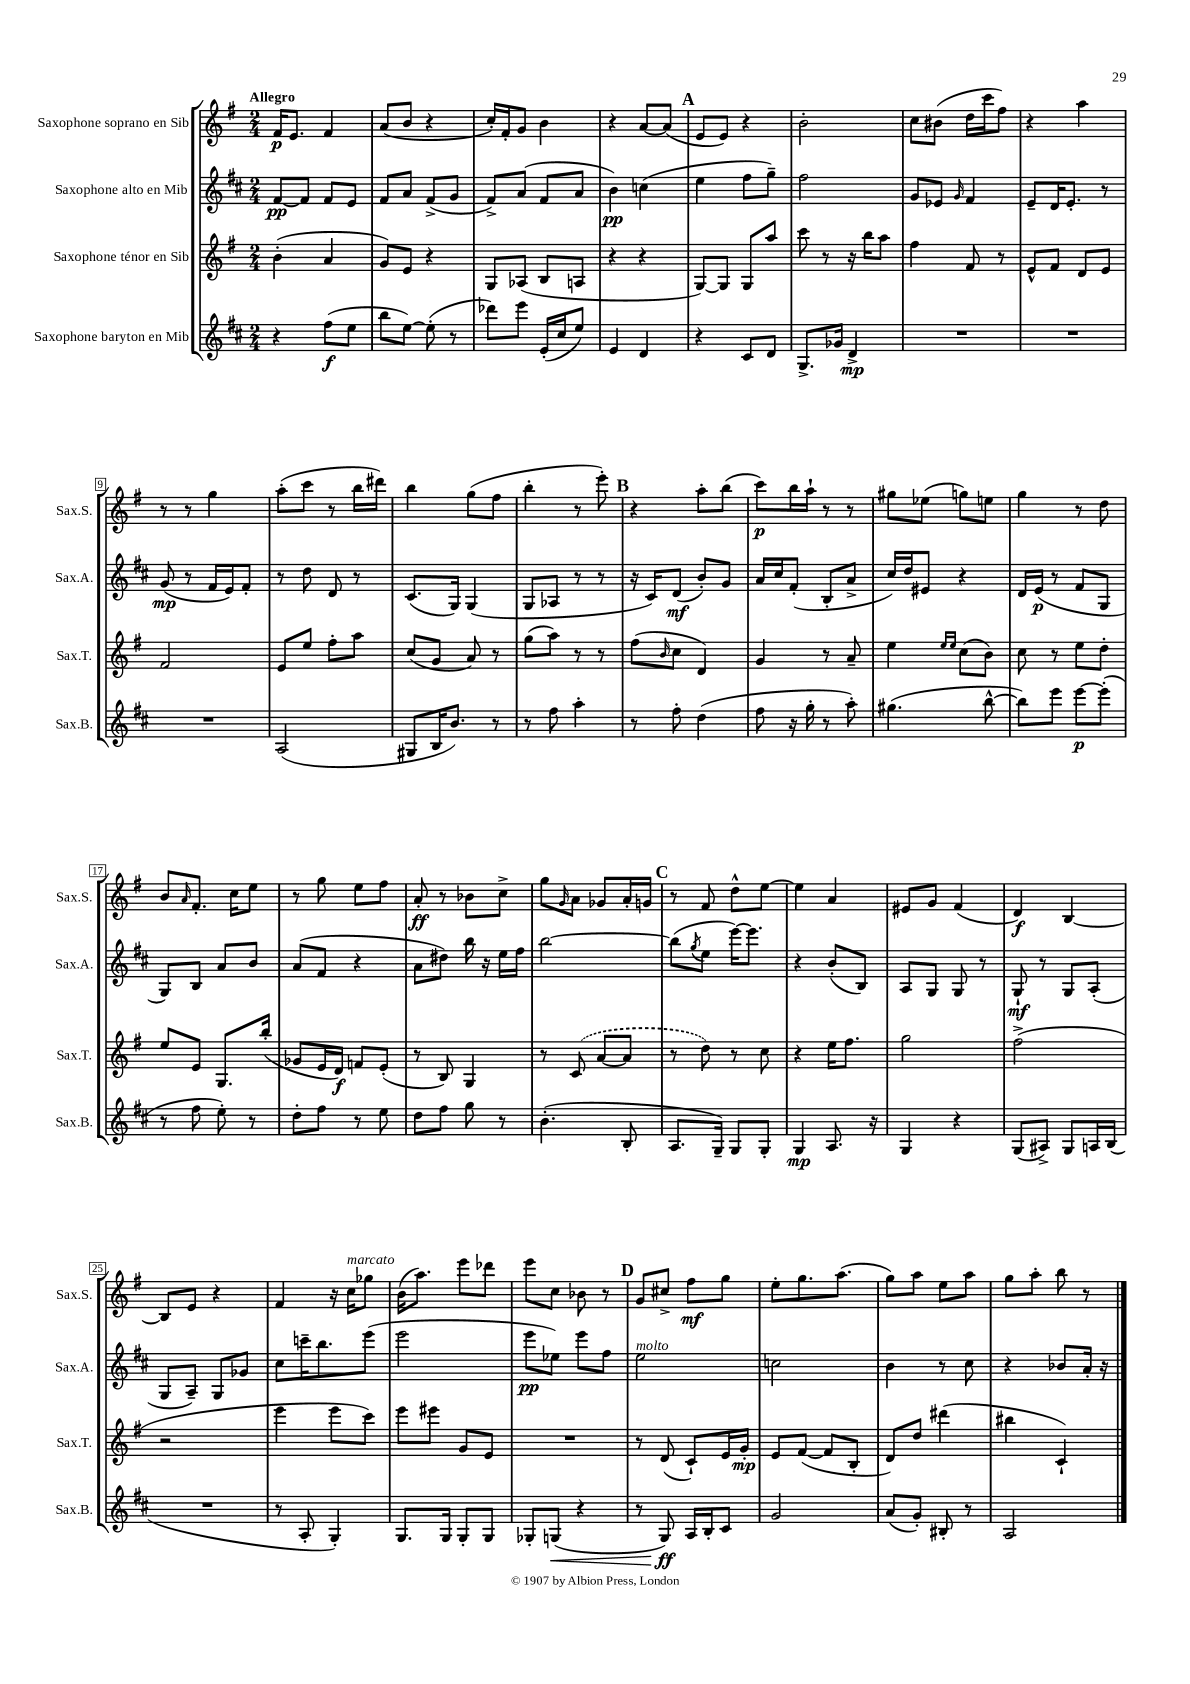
<<
\new StaffGroup <<
\new Staff = "s0" \with { instrumentName = "Saxophone soprano en Sib" shortInstrumentName = "Sax.S." } {
    \clef treble \key g \major \numericTimeSignature \time 2/4 \tempo "Allegro"
    fis'16\p e'8. fis'4 |
    a'8( b'8 r4 |
    c''16-.) fis'16-. g'8 b'4 |
    r4 a'8~ a'8( |
    \mark \markup { \bold "A" } e'8 e'8) r4 |
    b'2-. |
    c''8 bis'8( d''16 c'''16 fis''8) |
    r4 a''4 |
    r8 r8 g''4 |
    a''8-.( c'''8 r8 b''16 dis'''16) |
    b''4 g''8( fis''8 |
    b''4-. r8 e'''8-.) |
    \mark \markup { \bold "B" } r4 a''8-. b''8( |
    c'''8\p) b''16 a''16-! r8 r8 |
    gis''8 ees''8( g''8) e''8 |
    g''4 r8 d''8 |
    b'8 \grace { a'16 } fis'8.-. c''16 e''8 |
    r8 g''8 e''8 fis''8 |
    a'8-.\ff r8 bes'8 c''8-> |
    g''8 \grace { g'16 } a'8 ges'8 a'16-. g'16 |
    \mark \markup { \bold "C" } r8 fis'8 d''8-^ e''8~ |
    e''4 a'4 |
    eis'8 g'8 fis'4( |
    d'4\f) b4~ |
    b8 e'8 r4 |
    fis'4 r16 c''16^\markup { \italic "marcato" } ges''8 |
    b'16( a''8.) e'''8 des'''8 |
    e'''8 c''8 bes'8 r8 |
    \mark \markup { \bold "D" } g'8 cis''8-> fis''8\mf g''8 |
    e''8-. g''8. a''8.( |
    g''8) a''8 e''8 a''8 |
    g''8 a''8-. b''8 r8 \bar "|." |
}
\new Staff = "s1" \with { instrumentName = "Saxophone alto en Mib" shortInstrumentName = "Sax.A." } {
    \clef treble \key d \major \numericTimeSignature \time 2/4
    fis'8~\pp fis'8 fis'8 e'8 |
    fis'8 a'8 fis'8->( g'8 |
    fis'8->) a'8( fis'8 a'8 |
    b'4\pp) c''4( |
    \mark \markup { \bold "A" } e''4 fis''8 g''8--) |
    fis''2 |
    g'8 ees'8 \grace { g'16 } fis'4 |
    e'8-- d'16 e'8.-. r8 |
    g'8\mp( r8 fis'16 e'16) fis'8-. |
    r8 d''8 d'8 r8 |
    cis'8.( g16) g4( |
    g8 aes8 r8 r8 |
    \mark \markup { \bold "B" } r16 cis'16) d'8\mf( b'8-.) g'8 |
    a'16 cis''16 fis'8-.( b8-. a'8-> |
    cis''16) d''16 eis'8 r4 |
    d'16 e'16\p( r8 fis'8 g8 |
    g8) b8 a'8 b'8 |
    a'8( fis'8 r4 |
    a'8 dis''8) b''16 r16 e''16 fis''16 |
    b''2~ |
    \mark \markup { \bold "C" } b''8( \acciaccatura { g''8 } e''8 e'''16~) e'''8. |
    r4 b'8-.( b8) |
    a8 g8 g8 r8 |
    g8-!\mf r8 g8 a8-.( |
    g8 a8--) g8 ges'8 |
    cis''8 c'''16-- b''8. e'''8( |
    e'''2 |
    e'''8\pp ees''8) e'''8 fis''8 |
    \mark \markup { \bold "D" } e''2^\markup { \italic "molto" } |
    c''2 |
    b'4 r8 cis''8 |
    r4 bes'8 a'16-. r16 \bar "|." |
}
\new Staff = "s2" \with { instrumentName = "Saxophone ténor en Sib" shortInstrumentName = "Sax.T." } {
    \clef treble \key g \major \numericTimeSignature \time 2/4
    b'4-.( a'4 |
    g'8) e'8 r4 |
    g8 aes8( b8 a8 |
    r4 r4 |
    \mark \markup { \bold "A" } g8~) g8 g8 a''8 |
    c'''8 r8 r16 b''16 a''8 |
    fis''4 fis'8 r8 |
    e'8-^ fis'8 d'8 e'8 |
    fis'2 |
    e'8 e''8 fis''8-. a''8 |
    c''8( g'8 a'8) r8 |
    g''8( a''8) r8 r8 |
    \mark \markup { \bold "B" } fis''8( \grace { b'16 } c''8 d'4) |
    g'4 r8 a'8-- |
    e''4 \grace { e''16 e''16 } c''8( b'8) |
    c''8 r8 e''8 d''8-. |
    e''8 e'8 g8. b''16-.( |
    ges'8 e'16 d'16\f) f'8 e'8-.( |
    r8 b8) g4 |
    r8 \once \slurDashed c'8( a'8~ a'8 |
    \mark \markup { \bold "C" } r8 d''8) r8 c''8 |
    r4 e''16 fis''8. |
    g''2 |
    fis''2->( |
    r2 |
    e'''4 e'''8 c'''8) |
    e'''8 eis'''8 g'8 e'8 |
    R2 |
    \mark \markup { \bold "D" } r8 d'8( c'8-!) e'16 g'16-.\mp |
    e'8 fis'8~( fis'8 b8-. |
    d'8) d''8 dis'''4( |
    bis''4 c'4-!) \bar "|." |
}
\new Staff = "s3" \with { instrumentName = "Saxophone baryton en Mib" shortInstrumentName = "Sax.B." } {
    \clef treble \key d \major \numericTimeSignature \time 2/4
    r4 fis''8\f( e''8 |
    b''8 e''8~) e''8-.( r8 |
    des'''8) e'''8 e'16-.( cis''16 e''8) |
    e'4 d'4 |
    \mark \markup { \bold "A" } r4 cis'8 d'8 |
    g8.-> ges'16 d'4->\mp |
    R2 |
    R2 |
    R2 |
    a2( |
    gis8 b16 b'8.) r8 |
    r8 fis''8 a''4-. |
    \mark \markup { \bold "B" } r8 fis''8-. d''4( |
    fis''8 r16 g''16-. r8 a''8-.) |
    gis''4.( b''8~-^ |
    b''8) e'''8 e'''8~\p e'''8-.( |
    r8 fis''8 e''8-.) r8 |
    d''8-. fis''8 r8 e''8 |
    d''8 fis''8 g''8 r8 |
    b'4.-.( b8-. |
    \mark \markup { \bold "C" } a8. g16--) g8 g8-. |
    g4\mp a8. r16 |
    g4 r4 |
    g8( ais8->) g8 a16 b16( |
    R2 |
    r8 a8-. g4-.) |
    g8. g16 g8-. g8 |
    ges8-. g8\<( r4 |
    \mark \markup { \bold "D" } r8 g8\ff\!) a16 b16-. cis'8 |
    g'2 |
    a'8( g'8-.) bis8-. r8 |
    a2 \bar "|." |
}
>>
>>
\layout { \context { \Score \override BarNumber.stencil = #(make-stencil-boxer 0.1 0.3 ly:text-interface::print) } }
